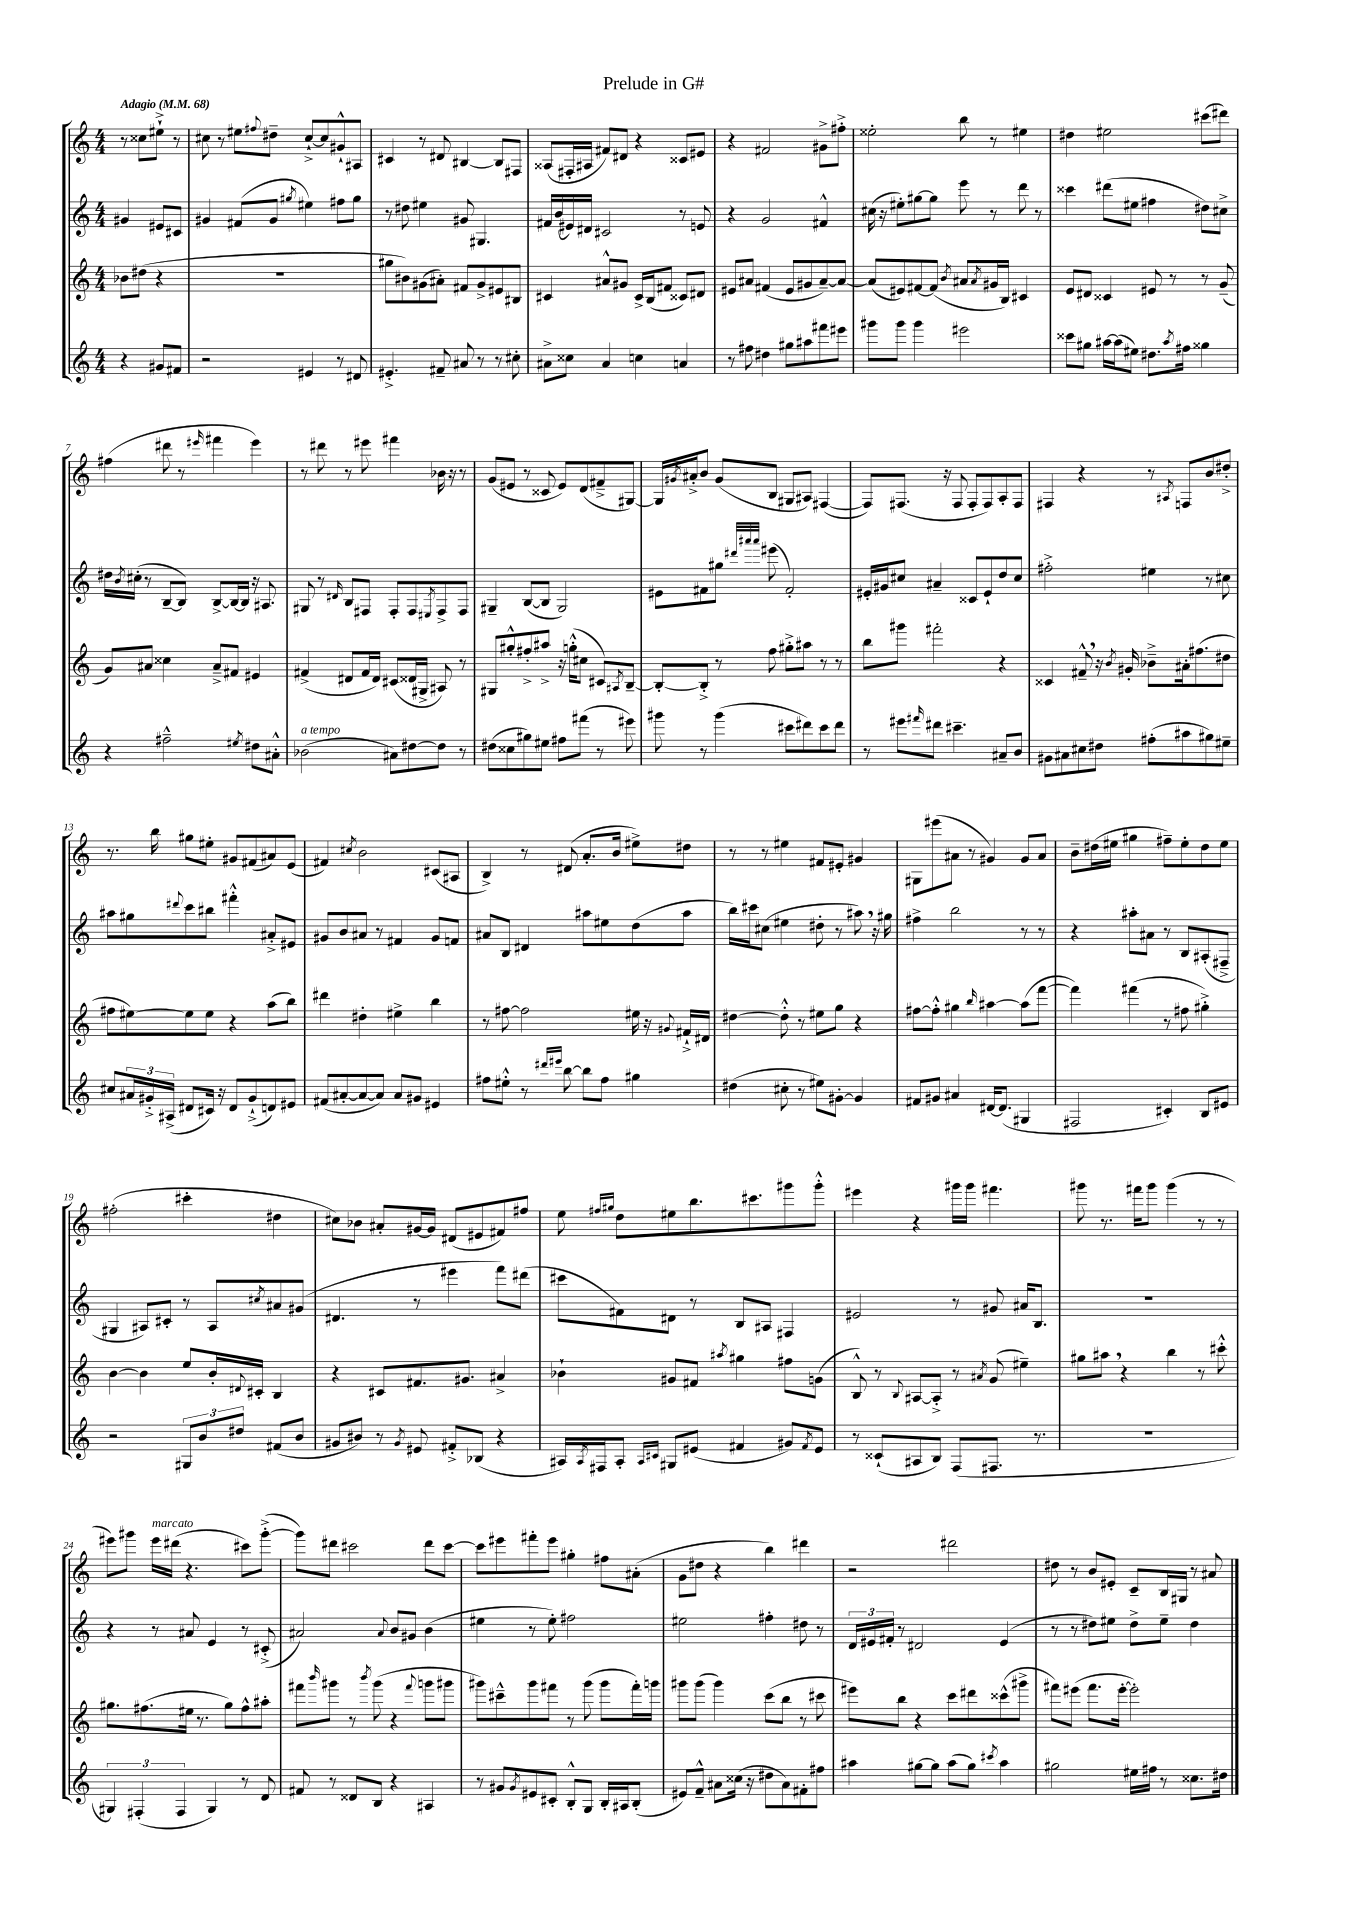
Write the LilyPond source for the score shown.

\header { title = "Prelude in G#" }
<<
\new StaffGroup <<
\new Staff = "s0" {
    \clef treble \key c \major \numericTimeSignature \time 4/4 \partial 2 \tempo "Adagio" 4 = 68
    r8 cisis''8 eis''8-!-> r8 |
    cis''8 r8 eis''8 \appoggiatura { fis''8 } dis''8-- cis''8~-!-> cis''8 gis'8-!-^ ais8 |
    cis'4 r8 dis'8 bis4~ bis8 fis8 |
    aisis8( fis16-. ais16 fis'8) dis'8 r4 cisis'8 eis'8 |
    r4 fis'2 gis'8-> fis''8-.-> |
    eisis''2-. b''8 r8 eis''4 |
    dis''4 eis''2 cis'''8( dis'''8) |
    fis''4( dis'''8 r8 \grace { eis'''16 } fis'''4 eis'''4) |
    r8 dis'''8 r8 eis'''8 fis'''4 bes'16 r16 r8 |
    g'8( eis'8 r8 cisis'8 eis'8) d'8( fis'8---> gis8~) |
    gis16 \acciaccatura { gis'8 } ais'16-.-> b'8 gis'8( b8 gis8 ais8) fis4~( |
    fis8) fis8.( r16 fis8 fis8-. fis8) a8-. fis8 |
    fis4 r4 r8 \acciaccatura { ais8 } f8 b'8 dis''8-.-> |
    r8. b''16 gis''8 eis''8-. gis'8 fis'8( ais'8) e'8( |
    fis'4) \acciaccatura { cis''8 } b'2 cis'8( ais8 |
    b4->) r8 dis'8( a'8.-. b'16 eis''8->) dis''8 |
    r8 r8 eis''4 fis'8 eis'8-. gis'4 |
    gis8 eis'''8( ais'8 r8 gis'4) gis'8 ais'8 |
    b'8-- dis''16( eis''16 gis''4 fis''8--) eis''8-. dis''8 eis''8 |
    fis''2-.( cis'''4-. dis''4 |
    cis''8) bes'8 ais'8-. gis'16~ gis'16 dis'8( eis'8 fis'8) fis''8 |
    e''8 \grace { fis''16 gis''16 } d''8 eis''8 b''8. cis'''8. gis'''8 gis'''8-.-^ |
    eis'''4 r4 gis'''16 gis'''16 fis'''4. |
    gis'''8 r8. fis'''16 gis'''8 gis'''4( r8 r8 |
    eis'''8) gis'''8 eis'''16^\markup { \italic "marcato" } dis'''16( r4. cis'''8) gis'''8~-.->( |
    gis'''8) dis'''8 cis'''2 dis'''8 cis'''8~ |
    cis'''8 eis'''8 fis'''8-. eis'''8 gis''4-. fis''8 ais'8-.( |
    g'8 dis''8 r4 b''4) dis'''4 |
    r2 dis'''2 |
    dis''8 r8 b'8 eis'8-. c'8-- b16 gis16 r8 ais'8 \bar "|." |
}
\new Staff = "s1" {
    \clef treble \key c \major \numericTimeSignature \time 4/4 \partial 2
    gis'4 eis'8 cis'8 |
    gis'4 fis'8( gis'8 \acciaccatura { gis''8 } eis''4) fis''8 gis''8 |
    r8 dis''8 eis''4 gis'8 gis4. |
    fis'16 b'16( eis'16) dis'16 cis'2 r8 e'8 |
    r4 g'2 fis'4-^ |
    cis''16( r16 eis''8-.) gis''8~ gis''8 e'''8 r8 d'''8 r8 |
    cisis'''4 dis'''8( eis''8 fis''4 dis''8) cis''8-> |
    dis''16 \acciaccatura { b'8 } cis''16-.( r8 b8~-- b8) b8~-> b16~ b16 r16 ais8. |
    gis8 r8 \grace { dis'16 } b8 fis8 fis8-. fis8 \acciaccatura { eis8 } fis8-> fis8 |
    gis4-- b8~( b8 gis2) |
    eis'8 fis'8 gis''8 \grace { dis'''32 ais'''32 ais'''32 } eis'''8( fis'2-.) |
    eis'16-. gis'16 cis''8 ais'4-- cisis'8 eis'8-! d''8 cis''8 |
    fis''2-.-> eis''4 r8 cis''8 |
    ais''8 gis''8 \appoggiatura { dis'''8 } c'''8 bis''8 fis'''4-.-^ ais'8-.-> eis'8 |
    gis'8 b'8 ais'8 r8 fis'4 gis'8 f'8 |
    ais'8 b8 dis'4 ais''8 eis''8 d''8( ais''8 |
    b''16) cis'''16 cis''8( eis''4 dis''8-. r8 ais''8) \breathe r16 gis''16 |
    fis''4-> b''2 r8 r8 |
    r4 ais''8-. ais'8 r8 b8 ais8-.( fis8---> |
    gis4 ais8) cis'8-. r8 ais8 \acciaccatura { cis''8 } ais'8 gis'8( |
    dis'4. r8 eis'''4 f'''8) dis'''8( |
    cis'''8 fis'8) dis'8 r8 b8 ais8 fis4 |
    eis'2 r8 gis'8 ais'16 b8. |
    R1 |
    r4 r8 ais'8 e'4 r8 cis'8-.->( |
    ais'2) \appoggiatura { ais'8 } b'8 gis'8 b'4( |
    eis''4 r8 eis''8-.) fis''2 |
    eis''2 fis''4-. dis''8 r8 |
    \tuplet 3/2 { d'16 eis'16 fis'16-. } r8 dis'2 eis'4( |
    r8 r8 dis''8) eis''8 dis''8-> eis''8-- dis''4 \bar "|." |
}
\new Staff = "s2" {
    \clef treble \key c \major \numericTimeSignature \time 4/4 \partial 2
    bes'8 dis''8( r4 |
    R1 |
    gis''8 bis'8) gis'8( ais'8-.) fis'8 gis'8-> eis'8 bis8 |
    cis'4 ais'8-^ gis'8 cis'16-> b16( fis'8 cisis'8) dis'8 |
    eis'8 ais'8 fis'4( eis'8 gis'8 ais'8~--) ais'8~ |
    ais'8( eis'8) fis'8~ fis'8( \acciaccatura { b'8 } ais'8 \acciaccatura { ais'8 } gis'16 b16) cis'4 |
    e'8 dis'8 cisis'4 eis'8 r8 r8 g'8--( |
    g'8) ais'8 cisis''4 ais'8---> fis'8 eis'4 |
    fis'4->( dis'8 fis'16 dis'16) cis'8( disis'16 gis16-> ais8) r8 |
    gis8 gis''8-.-^ fis''8-.-> ais''8-> r16 g''16-.-^( cis''8 cis'8) \acciaccatura { ais8 } b8~-- |
    b8~-. b8-.-> r8 f''8 gis''8-.-> ais''8 r8 r8 |
    b''8 gis'''8 fis'''2-. r4 |
    cisis'4 fis'8---^ \breathe r16 \acciaccatura { b'8 } gis'16-. bes'8---> ais'16-. fis''8.( dis''8 |
    fis''8 eis''8~) eis''8 eis''8 r4 a''8( b''8) |
    dis'''4 dis''4-. eis''4-> b''4 |
    r8 fis''8~ fis''2 eis''16 r16 \appoggiatura { gis'8 } fis'16-!-> dis'16 |
    dis''4~ dis''8-.-^ r8 eis''8 g''8 r4 |
    fis''8~ fis''8-.-^ gis''4 \grace { b''16 } ais''4~ ais''8( f'''8~ |
    f'''4) fis'''4( r8 fis''8 gis''4-.->) |
    b'4~ b'4 e''8 b'16-. \appoggiatura { dis'8 } cis'16-. b4 |
    r4 cis'8 fis'8. gis'8. ais'4-> |
    bes'4-! gis'8 fis'8 \acciaccatura { ais''8 } gis''4 fis''8 g'8( |
    b8-^) r8 \appoggiatura { b8 } ais8~ ais8-.-> r8 \acciaccatura { ais'8 } g'8( eis''4--) |
    gis''8 ais''8 \breathe r4 b''4 r8 cis'''8-.-^ |
    gis''8. fis''8.( eis''16 r8. gis''8) fis''8-^ ais''8-. |
    fis'''8 \grace { b'''16 } gis'''8 r8 \acciaccatura { b'''8 } gis'''8( r4 \appoggiatura { fis'''8 } g'''8 gis'''8 |
    gis'''8) cis'''8---^ gis'''8 fis'''8 r8 gis'''8( gis'''8 fis'''16-.) g'''16 |
    gis'''8 gis'''8( gis'''4) c'''8( b''8 r8 cis'''8 |
    eis'''8) b''8 r4 c'''8 dis'''8 cisis'''8-^( gis'''8-> |
    fis'''8) eis'''8( fis'''8. eis'''16~-. eis'''2-.) \bar "|." |
}
\new Staff = "s3" {
    \clef treble \key c \major \numericTimeSignature \time 4/4 \partial 2
    r4 gis'8 fis'8 |
    r2 eis'4 r8 dis'8 |
    eis'4.-.-> fis'8-- ais'8 r8 r8 cis''8-. |
    ais'8-> cisis''8 ais'4 c''4 a'4 |
    r8 fis''8 dis''4 gis''8 ais''8 fis'''8 eis'''8 |
    gis'''8 gis'''8 gis'''4 eis'''2 |
    cisis'''8 gis''8 ais''16~ ais''16( eis''8) dis''8. \acciaccatura { ais''8 } fis''16 gisis''4 |
    r4 fis''2---^ \acciaccatura { eis''8 } dis''8 ais'8-.-^ |
    bes'2^\markup { \italic "a tempo" }( ais'8) dis''8~ dis''8 r8 |
    dis''8( cisis''8 gis''8) eis''8 fis''8 fis'''8( r8 eis'''8) |
    gis'''8 r8 gis'''4( cis'''8 dis'''8) cis'''8 dis'''8 |
    r8 eis'''8 \grace { fis'''16 } dis'''8 cis'''4.-- ais'8-- b'8 |
    gis'8 ais'8 cis''8 dis''8 fis''8-.( ais''8 gis''8) eis''8-- |
    cis''8 \tuplet 3/2 { ais'16 gis'16-.-> ais16->( } dis'8 cis'16) r16 dis'8 gis'8-!->( d'8) eis'8 |
    fis'8( ais'8~-. ais'8~ ais'8) ais'8 gis'8 eis'4 |
    fis''8 eis''8-.-^ r8 \grace { dis'''16 eis'''16 } b''8~ b''8 fis''8 gis''4 |
    dis''4( cis''8-. r8 eis''8) gis'8~-. gis'4 |
    fis'8 gis'8 ais'4 dis'16~ dis'8.( gis4 |
    fis2 cis'4-.) b8 eis'8 |
    r2 \tuplet 3/2 { gis8 b'8 dis''8 } fis'8( b'8 |
    gis'8 bis'8) r8 \acciaccatura { gis'8 } eis'8 fis'8-.-> bes8( r4 |
    ais16) \acciaccatura { ais8 } fis16 ais8-. \grace { ais16 cis'16 } gis8 eis'8( fis'4 gis'8) \acciaccatura { fis'8 } eis'8 |
    r8 cisis'8-!( ais8 b8) f8( fis8. r8. |
    R1 |
    \tuplet 3/2 { gis4) fis4-.( fis4 } gis4) r8 d'8 |
    fis'8 r8 disis'8 b8 r4 ais4 |
    r8 gis'8 \acciaccatura { gis'8 } eis'8 cis'8-. b8-.-^ g8 b16-. ais16 b8-.( |
    eis'8) f'8---^ ais'8 cisis''16( r16 dis''8 ais'8) fis'8-. fis''8 |
    ais''4 gis''8~ gis''8 ais''8( gis''8) \acciaccatura { cis'''8 } ais''4 |
    gis''2 eis''16 fis''16 r8 cisis''8. dis''16 \bar "|." |
}
>>
>>
